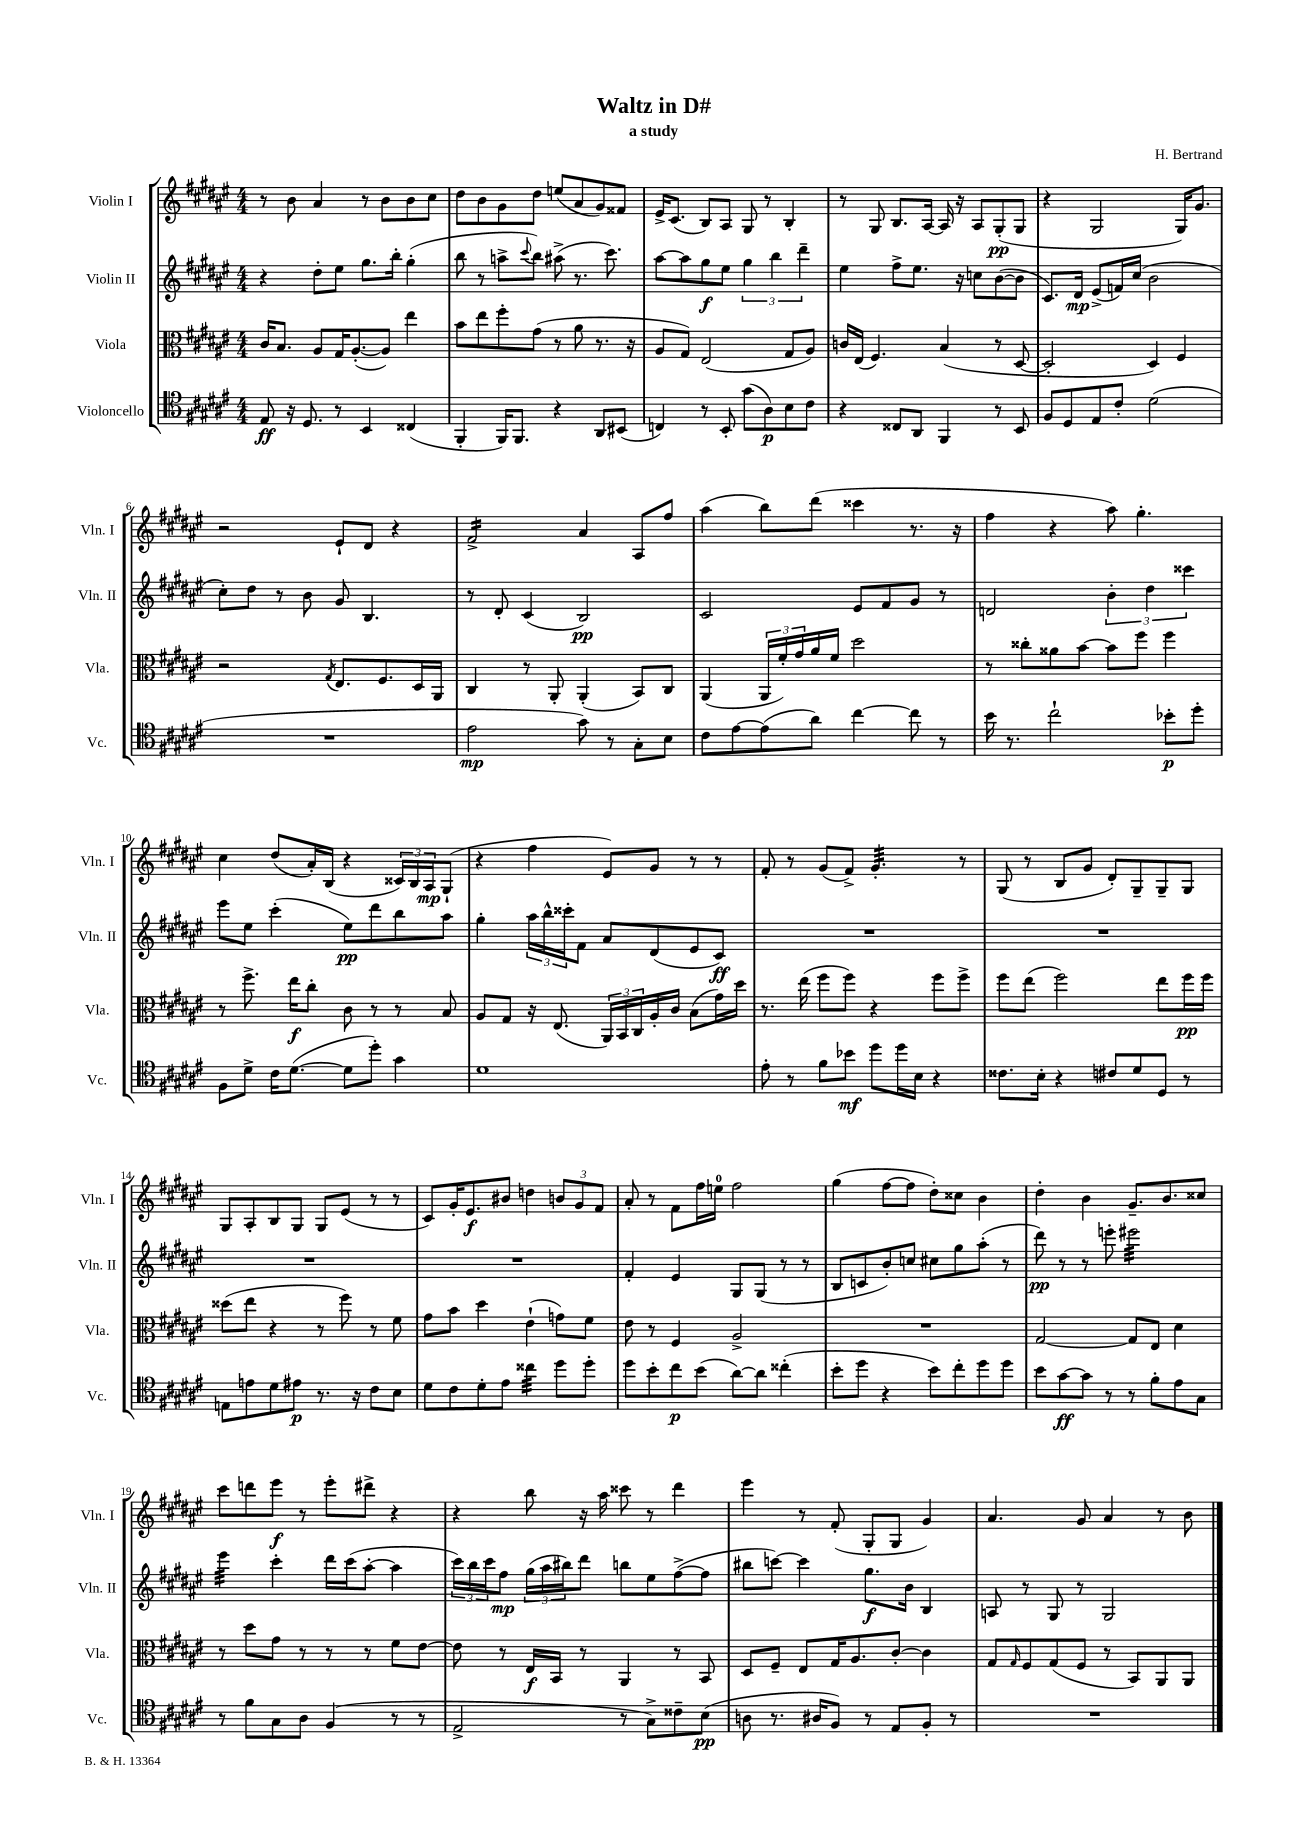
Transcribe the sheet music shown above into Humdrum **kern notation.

**kern	**kern	**kern	**kern
*staff4	*staff3	*staff2	*staff1
*clefC4	*clefC3	*clefG2	*clefG2
*k[f#c#g#d#a#e#]	*k[f#c#g#d#a#e#]	*k[f#c#g#d#a#e#]	*k[f#c#g#d#a#e#]
*M4/4	*M4/4	*M4/4	*M4/4
8E#	16c#	4r	8r
.	8.B	.	.
16r	.	.	8b
8.D#	.	.	.
.	8A#	8dd#'	4a#
8r	16G#	8ee#	.
.	([8.A#'	.	.
4BB	.	8.gg#	8r
.	8A#])	.	8b
.	.	16bb'	.
(4C##	4ee#	(4gg#'	8b
.	.	.	8cc#
=	=	=	=
4FF#'	8b	8bb	8dd#
.	8ee#	8r	8b
16FF#)	8ff#'	8aa^	8g#
8.FF#	.	.	.
.	.	8qqccc#	.
.	(8g#	8bb)	8dd#
4r	8r	(8aa#^	(8ee
.	8a#	8.r	8a#
8AA#	8.r	.	8g#)
.	.	8.ccc#)	.
(8BB#	.	.	8f##
.	16r	.	.
=	=	=	=
4C)	8A#	[8aa#	16e#^
.	.	.	(8.c#
.	8G#)	8aa#]	.
8r	(2E#	8gg#	8B)
8BB'	.	8ee#	8A#
(8g#	.	6gg#	8G#
8A#)	.	.	8r
.	.	6bb	.
8B	8G#	.	4B'
.	.	6ddd#~	.
8c#	8A#)	.	.
=	=	=	=
4r	16c	4ee#	8r
.	(16E#	.	.
.	4.F#)	.	8G#
8C##	.	8ff#^	8.B
8AA#	.	8.ee#	.
.	.	.	[16A#
4FF#	(4B	.	16A#]
.	.	16r	16r
.	.	8cc	8A#
8r	8r	([8b	(8G#'
8BB	[8D#	8b]	8G#
=	=	=	=
8F#	2D#']	8.c#)	4r
8D#	.	.	.
.	.	16d#	.
8E#	.	(8e#^	2G#
8c#'	.	16f)	.
.	.	(16cc#	.
(2d#	4D#)	2b	.
.	4F#	.	16G#)
.	.	.	8.g#
=	=	=	=
1r	2r	8cc#')	2r
.	.	8dd#	.
.	.	8r	.
.	.	8b	.
.	8qG#	.	.
.	8.E#	8g#	8e#`
.	.	4.B	8d#
.	8.F#	.	.
.	.	.	4r
.	16D#	.	.
.	16AA#	.	.
=	=	=	=
2e#	4C#	8r	2f#^
.	.	8d#'	.
.	8r	(4c#	.
.	8AA#'	.	.
8g#)	(4AA#'	2B)	4a#
8r	.	.	.
8G#'	8BB)	.	8A#
8B	8C#	.	8ff#
=	=	=	=
8c#	(4AA#	2c#	(4aa#
[8e#	.	.	.
(8e#]	24AA#	.	8bb)
.	24f#')	.	.
.	24g#	.	.
8a#)	16a#	.	(8ddd#
.	16f#	.	.
[4cc#	2dd#	8e#	4ccc##
.	.	8f#	.
8cc#]	.	8g#	8.r
8r	.	8r	.
.	.	.	16r
=	=	=	=
16b	8r	2d	4ff#
8.r	.	.	.
.	8cc##'	.	.
2cc#`	8a##	.	4r
.	[8b	.	.
.	8b]	6b'	8aa#)
.	8ff#	.	4.gg#'
.	.	6dd#	.
8b-'	4ff#	.	.
.	.	6ccc##	.
8dd#'	.	.	.
=	=	=	=
8F#	8r	8eee#	4cc#
8d#^	8.ff#^	8ee#	.
16c#	.	(4ccc#'	(8dd#
([8.d#	16ee#	.	.
.	8cc#'	.	16a#')
.	.	.	(16B
8d#]	8c#	8ee#)	4r
8dd#')	8r	8ddd#	.
4g#	8r	8bb	24c##)
.	.	.	24B
.	.	.	24A#
.	8B	8aa#	(8G#`
=	=	=	=
1d#	8A#	4gg#'	4r
.	8G#	.	.
.	16r	24aa#	4ff#
.	.	24bb^^	.
.	(8.E#	.	.
.	.	24ccc##'	.
.	.	8f#	.
.	24AA#)	8a#	8e#)
.	24BB	.	.
.	24C#	.	.
.	16A#'	(8d#	8g#
.	16c#	.	.
.	(8B	8e#	8r
.	16g#)	8c#)	8r
.	16dd#	.	.
=	=	=	=
8e#'	8.r	1r	8f#'
8r	.	.	8r
.	(16ee#	.	.
8f#	8ff#	.	(8g#
8b-	8ff#)	.	8f#^)
8dd#	4r	.	4.g#'
16dd#	.	.	.
16B	.	.	.
4r	8ff#	.	.
.	8ff#^	.	8r
=	=	=	=
8.c##	8ff#	1r	(8G#
.	(8ee#	.	8r
16B'	.	.	.
4r	2ff#)	.	8B
.	.	.	8g#
8c#	.	.	8d#')
8d#	.	.	8G#~
8D#	8ee#	.	8G#~
8r	16ff#	.	8G#
.	16ff#	.	.
=	=	=	=
8E	(8dd##	1r	8G#
8e	8ee#	.	8A#'
8d#	4r	.	8B
8e#	.	.	8G#
8.r	8r	.	8G#
.	8ff#)	.	(8e#
16r	.	.	.
8c#	8r	.	8r
8B	8f#	.	8r
=	=	=	=
8d#	8g#	1r	8c#)
8c#	8b	.	16g#'
.	.	.	8.e#
8d#'	4dd#	.	.
8e#	.	.	8b#
4cc##	(4e#`	.	4dd
8dd#	8g)	.	12b
.	.	.	12g#
8dd#'	8f#	.	.
.	.	.	12f#
=	=	=	=
8dd#	8e#	4f#'	8a#'
8b'	8r	.	8r
8cc#	4F#	4e#	8f#
(8b	.	.	16ff#
.	.	.	16ee
[8a#)	2A#^	8G#	2ff#
8a#]	.	(8G#	.
(4cc##'	.	8r	.
.	.	8r	.
=	=	=	=
8b'	1r	8B	(4gg#
8dd#	.	8c	.
4r	.	8b')	[8ff#
.	.	8cc	8ff#]
8b)	.	8cc#	8dd#')
8cc#'	.	8gg#	8cc##
8dd#	.	(8aa#'	4b
8dd#	.	8r	.
=	=	=	=
8b	[2G#	8ddd#)	4dd#'
[8g#	.	8r	.
8g#]	.	8r	4b
8r	.	8eee'	.
8r	8G#]	2eee#	8.g#~
8f#'	8E#	.	.
.	.	.	8.b
8e#	4d#	.	.
8G#	.	.	8cc##
=	=	=	=
8r	8r	4eee#	8ccc#
8f#	8dd#	.	8ddd
8G#	8g#	4ccc#'	8eee#
8A#	8r	.	8r
(4F#	8r	16ddd#	8eee#'
.	.	(16ccc#	.
.	8r	[8aa#'	8ddd#^
8r	8f#	4aa#]	4r
8r	[8e#	.	.
=	=	=	=
2E#^	8e#]	24ccc#)	4r
.	.	24bb	.
.	.	24ccc#	.
.	8r	8ff#	.
.	16E#	(24gg#	8bb
.	.	24aa#	.
.	16BB	.	.
.	.	24bb#)	.
.	8r	8ddd#	16r
.	.	.	16aa#
8r	4AA#	8bb	8ccc##
8G#^)	.	8ee#	8r
8c##~	8r	([8ff#^	4ddd#
(8B	8BB	8ff#]	.
=	=	=	=
8A	8D#	8bb#	4eee#
8.r	8F#~	[8ccc)	.
.	8E#	4ccc]	8r
16A#	.	.	.
8F#)	16G#	.	(8f#'
.	8.A#	.	.
8r	.	8.gg#	8G#'
8E#	[8c#'	.	8G#
.	.	16b	.
8F#'	4c#]	4B	4g#)
8r	.	.	.
=	=	=	=
1r	8G#	8A	4.a#
.	16qqG#	.	.
.	8F#	8r	.
.	(8G#	8G#	.
.	8F#	8r	8g#
.	8r	2G#	4a#
.	8BB)	.	.
.	8AA#	.	8r
.	8AA#	.	8b
==	==	==	==
*-	*-	*-	*-
